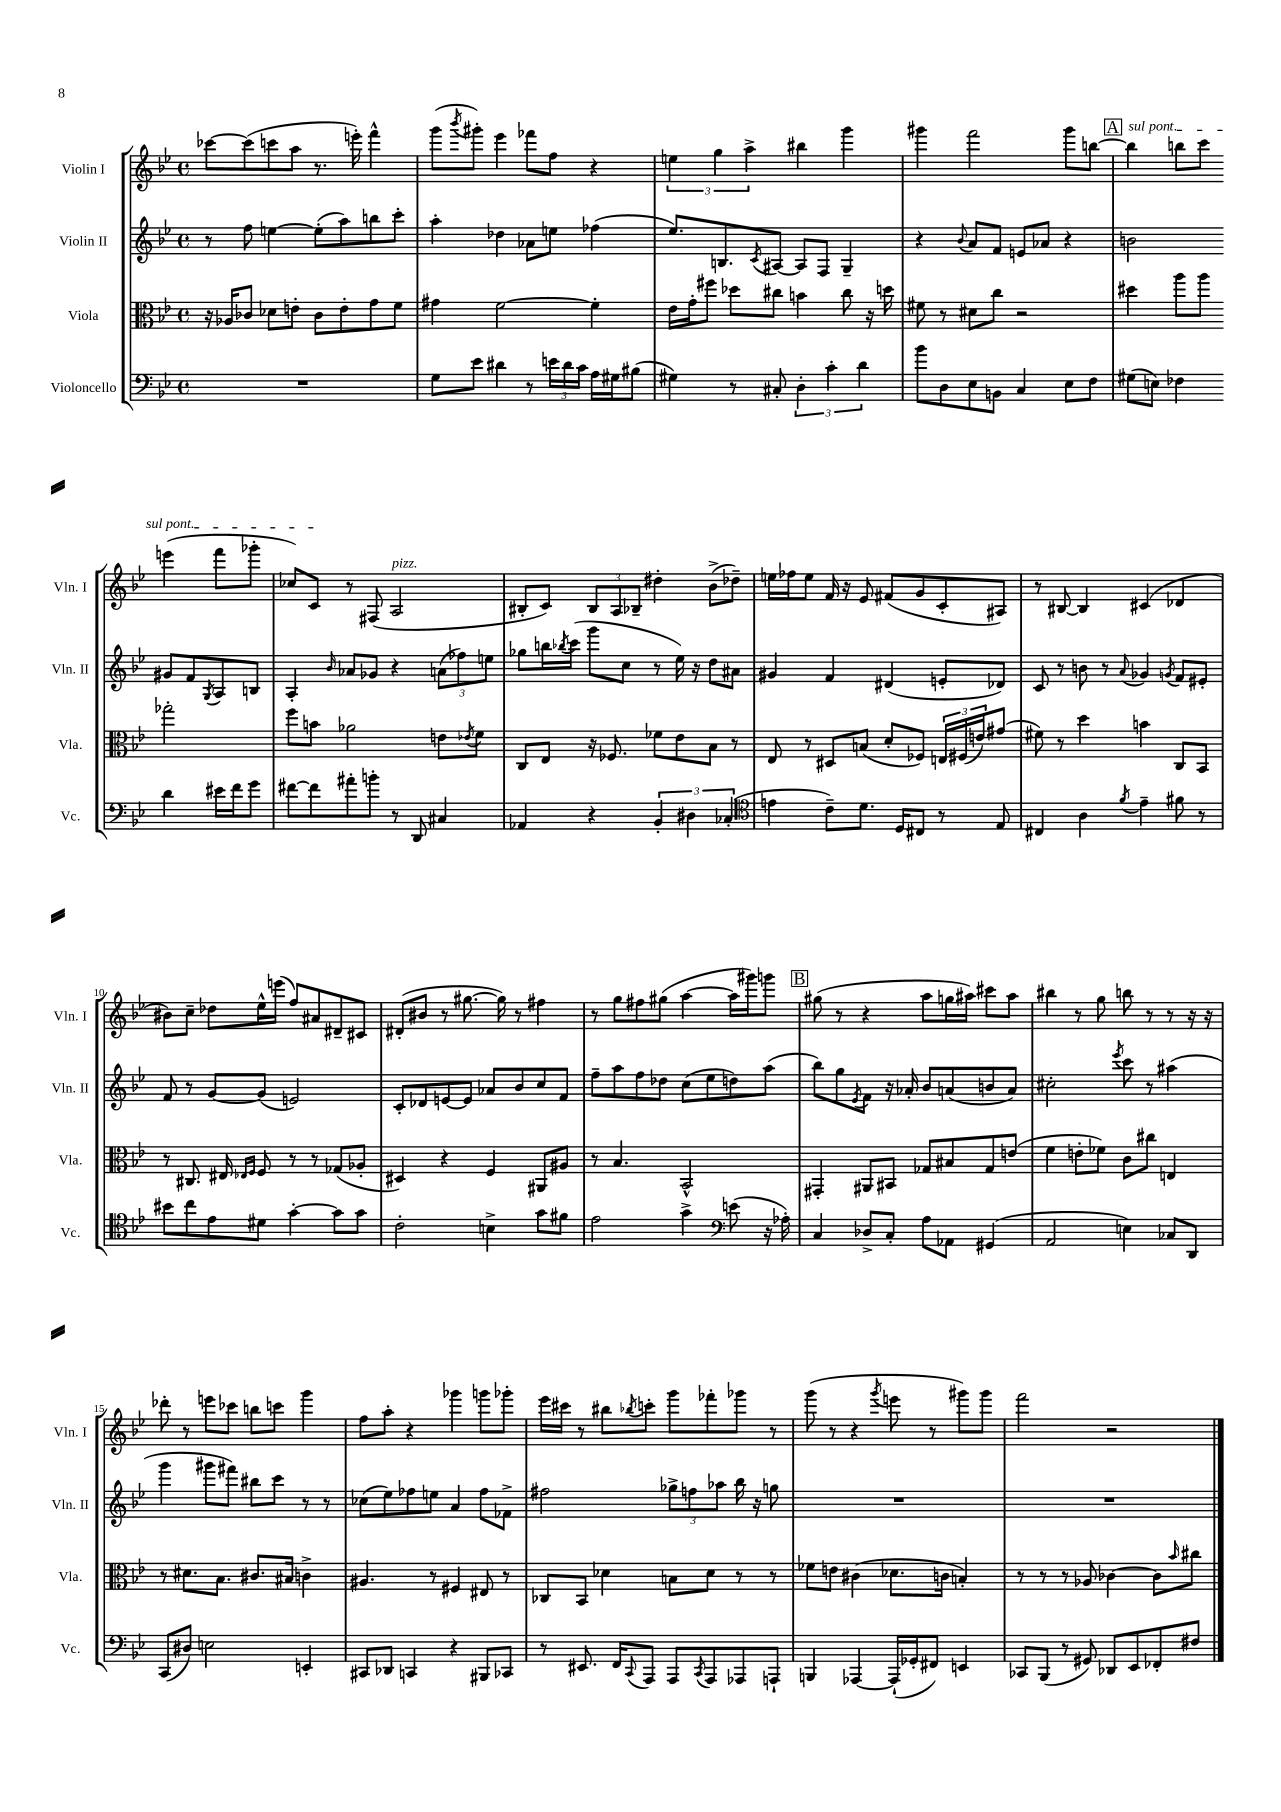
<<
\new StaffGroup <<
\new Staff = "s0" \with { instrumentName = "Violin I" shortInstrumentName = "Vln. I" } {
    \clef treble \key bes \major \defaultTimeSignature \time 4/4
    ces'''8~ ces'''8( c'''8 a''8 r8. e'''16-.) f'''4-^ |
    g'''8( \acciaccatura { bes'''8 } gis'''8-.) ees'''4 fes'''8 f''8 r4 |
    \tuplet 3/2 { e''4 g''4 a''4-> } bis''4 g'''4 |
    gis'''4 f'''2 gis'''8 b''8~ |
    \mark \markup { \box "A" } \once \override TextSpanner.bound-details.left.text = \markup { \italic "sul pont." } b''4\startTextSpan b''8 c'''8 e'''4( f'''8 ges'''8-. |
    ces''8) c'8\stopTextSpan r8 fis8( a2^\markup { \italic "pizz." } |
    bis8-. c'8) \tuplet 3/2 { bis8 a8 bes8-- } dis''4-. bes'8->( des''8--) |
    e''16 fes''16 e''8 f'16 r16 ees'8 fis'8( g'8 c'8-. ais8) |
    r8 bis8~ bis4 cis'4( des'4 |
    bis'8) c''8-- des''8 ees''16-^ e'''16( f''8) ais'8 dis'8-- cis'8 |
    dis'8-.( bis'8 r8 gis''8.~ gis''16) r8 fis''4 |
    r8 g''8 fis''8 gis''8( a''4~ a''16 gis'''16) g'''8 |
    \mark \markup { \box "B" } gis''8( r8 r4 a''8 g''16 ais''16) cis'''8 ais''8 |
    bis''4 r8 g''8 b''8 r8 r8 r16 r16 |
    des'''8-. r8 e'''8 ces'''8 b''8 c'''8 g'''4 |
    f''8 a''8-. r4 ges'''4 g'''8 ges'''8-. |
    ees'''16 cis'''16 r8 bis''8 \acciaccatura { bes''8 } c'''8-. g'''8 fes'''8-. ges'''8 r8 |
    g'''8( r8 r4 \acciaccatura { g'''8 } e'''8 r8 gis'''8) gis'''8 |
    f'''2 r2 \bar "|." |
}
\new Staff = "s1" \with { instrumentName = "Violin II" shortInstrumentName = "Vln. II" } {
    \clef treble \key bes \major \defaultTimeSignature \time 4/4
    r8 f''8 e''4~ e''8-.( a''8) b''8 c'''8-. |
    a''4-. des''4 aes'8 e''8 fes''4( |
    ees''8.) b8. \acciaccatura { c'8 } ais8~ ais8 f8 g4-- |
    r4 \appoggiatura { bes'8 } a'8 f'8 e'8 aes'8 r4 |
    \mark \markup { \box "A" } b'2 gis'8 f'8 \acciaccatura { g8 } a8 b8 |
    a4-. \grace { bes'16 } aes'8 ges'8 r4 \tuplet 3/2 { a'8( fes''8) e''8 } |
    ges''8 b''16 \acciaccatura { bes''8 } c'''16( g'''8 c''8 r8 ees''16) r16 d''8 ais'8 |
    gis'4 f'4 dis'4( e'8-. des'8) |
    c'8 r8 b'8 r8 \appoggiatura { a'8 } ges'4 \acciaccatura { g'8 } f'8 eis'8-. |
    f'8 r8 g'8~ g'8( e'2) |
    c'8-. des'8 e'8~ e'8 aes'8 bes'8 c''8 f'8 |
    f''8-- a''8 f''8 des''8 c''8( ees''8 d''8) a''8( |
    \mark \markup { \box "B" } bes''8) g''8 \acciaccatura { ees'8 } f'8 r16 aes'16-. bes'8 a'8( b'8 a'8) |
    cis''2-. \acciaccatura { ees'''8 } c'''8 r8 ais''4( |
    g'''4 gis'''8 fis'''8) bis''8 c'''8 r8 r8 |
    ces''8( ees''8) fes''8 e''8 a'4 fes''8 fes'8-> |
    fis''2 \tuplet 3/2 { ges''8-> f''8 aes''8 } bes''16 r16 g''8 |
    R1 |
    R1 \bar "|." |
}
\new Staff = "s2" \with { instrumentName = "Viola" shortInstrumentName = "Vla." } {
    \clef alto \key bes \major \defaultTimeSignature \time 4/4
    r16 aes16 ces'8 des'8 e'8-. ces'8 e'8-. g'8 f'8 |
    gis'4 f'2~ f'4-. |
    ees'16 g'16-. fis''8 des''8 cis''8 b'4 cis''8 r16 d''16 |
    fis'8 r8 dis'8 c''8 r2 |
    \mark \markup { \box "A" } dis''4 a''8 a''8 ges''2-. |
    f''8 b'8 aes'2 e'8 \acciaccatura { ees'8 } f'8 |
    c8 ees8 r16 fes8. fes'8 ees'8 bes8 r8 |
    ees8 r8 dis8 b8( d'8-. fes8) \tuplet 3/2 { e16 fis16( e'16) } gis'8( |
    fis'8) r8 d''4 b'4 c8 bes,8 |
    r8 cis8. eis16 \grace { ees16 f16 } f8 r8 r8 ges8( aes8-. |
    dis4) r4 f4 ais,8 ais8 |
    r8 bes4. bes,2-^ |
    \mark \markup { \box "B" } gis,4-. ais,8 bis,8 ges8 bis8 ges8 e'8( |
    f'4 e'8-. fes'8) c'8 cis''8 e4 |
    r8 dis'8. bes8. cis'8. bis16 c'4-> |
    ais4. r8 fis4 eis8 r8 |
    ces8 bes,8 des'4 b8 des'8 r8 r8 |
    fes'8 e'8 cis'4( des'8. c'16 b4-.) |
    r8 r8 r8 aes8 ces'4~ ces'8 \grace { bes'16 } cis''8 \bar "|." |
}
\new Staff = "s3" \with { instrumentName = "Violoncello" shortInstrumentName = "Vc." } {
    \clef bass \key bes \major \defaultTimeSignature \time 4/4
    R1 |
    g8 ees'8 dis'4 r8 \tuplet 3/2 { e'16 dis'16 c'16 } a16 gis16 bis8( |
    gis4) r8 cis8-. \tuplet 3/2 { d4-. c'4-. d'4 } |
    bes'8 d8 ees8 b,8 c4 ees8 f8 |
    \mark \markup { \box "A" } gis8( e8) fes4 d'4 eis'16 f'16 g'8 |
    fis'8~ fis'8 ais'8-. b'8-. r8 d,8 cis4 |
    aes,4 r4 \tuplet 3/2 { bes,4-. dis4 ces4-.( } |
    \clef tenor e'4 c'8--) d'8. d16 cis8 r8 ees8 |
    cis4 a4 \acciaccatura { f'8 } ees'4-- fis'8 r8 |
    bis'8 c''8 ees'8 dis'8 g'4~-. g'8 g'8 |
    c'2-. b4-> g'8 fis'8 |
    ees'2 g'4-> \clef bass e'8( r16 aes16-.) |
    \mark \markup { \box "B" } c4 des8-> c8-. a8 aes,8 gis,4( |
    a,2 e4) ces8 d,8 |
    c,8( dis8) e2 e,4-. |
    cis,8 des,8 c,4 r4 bis,,8 ces,8 |
    r8 eis,8. f,16 \appoggiatura { c,8 } a,,8 a,,8 \acciaccatura { c,8 } a,,8 aes,,8 a,,8-! |
    b,,4 aes,,4~ aes,,16-!( ges,16-. fis,8) e,4 |
    ces,8 bes,,8( r8 gis,8) des,8 ees,8 fes,8-. fis8 \bar "|." |
}
>>
>>
